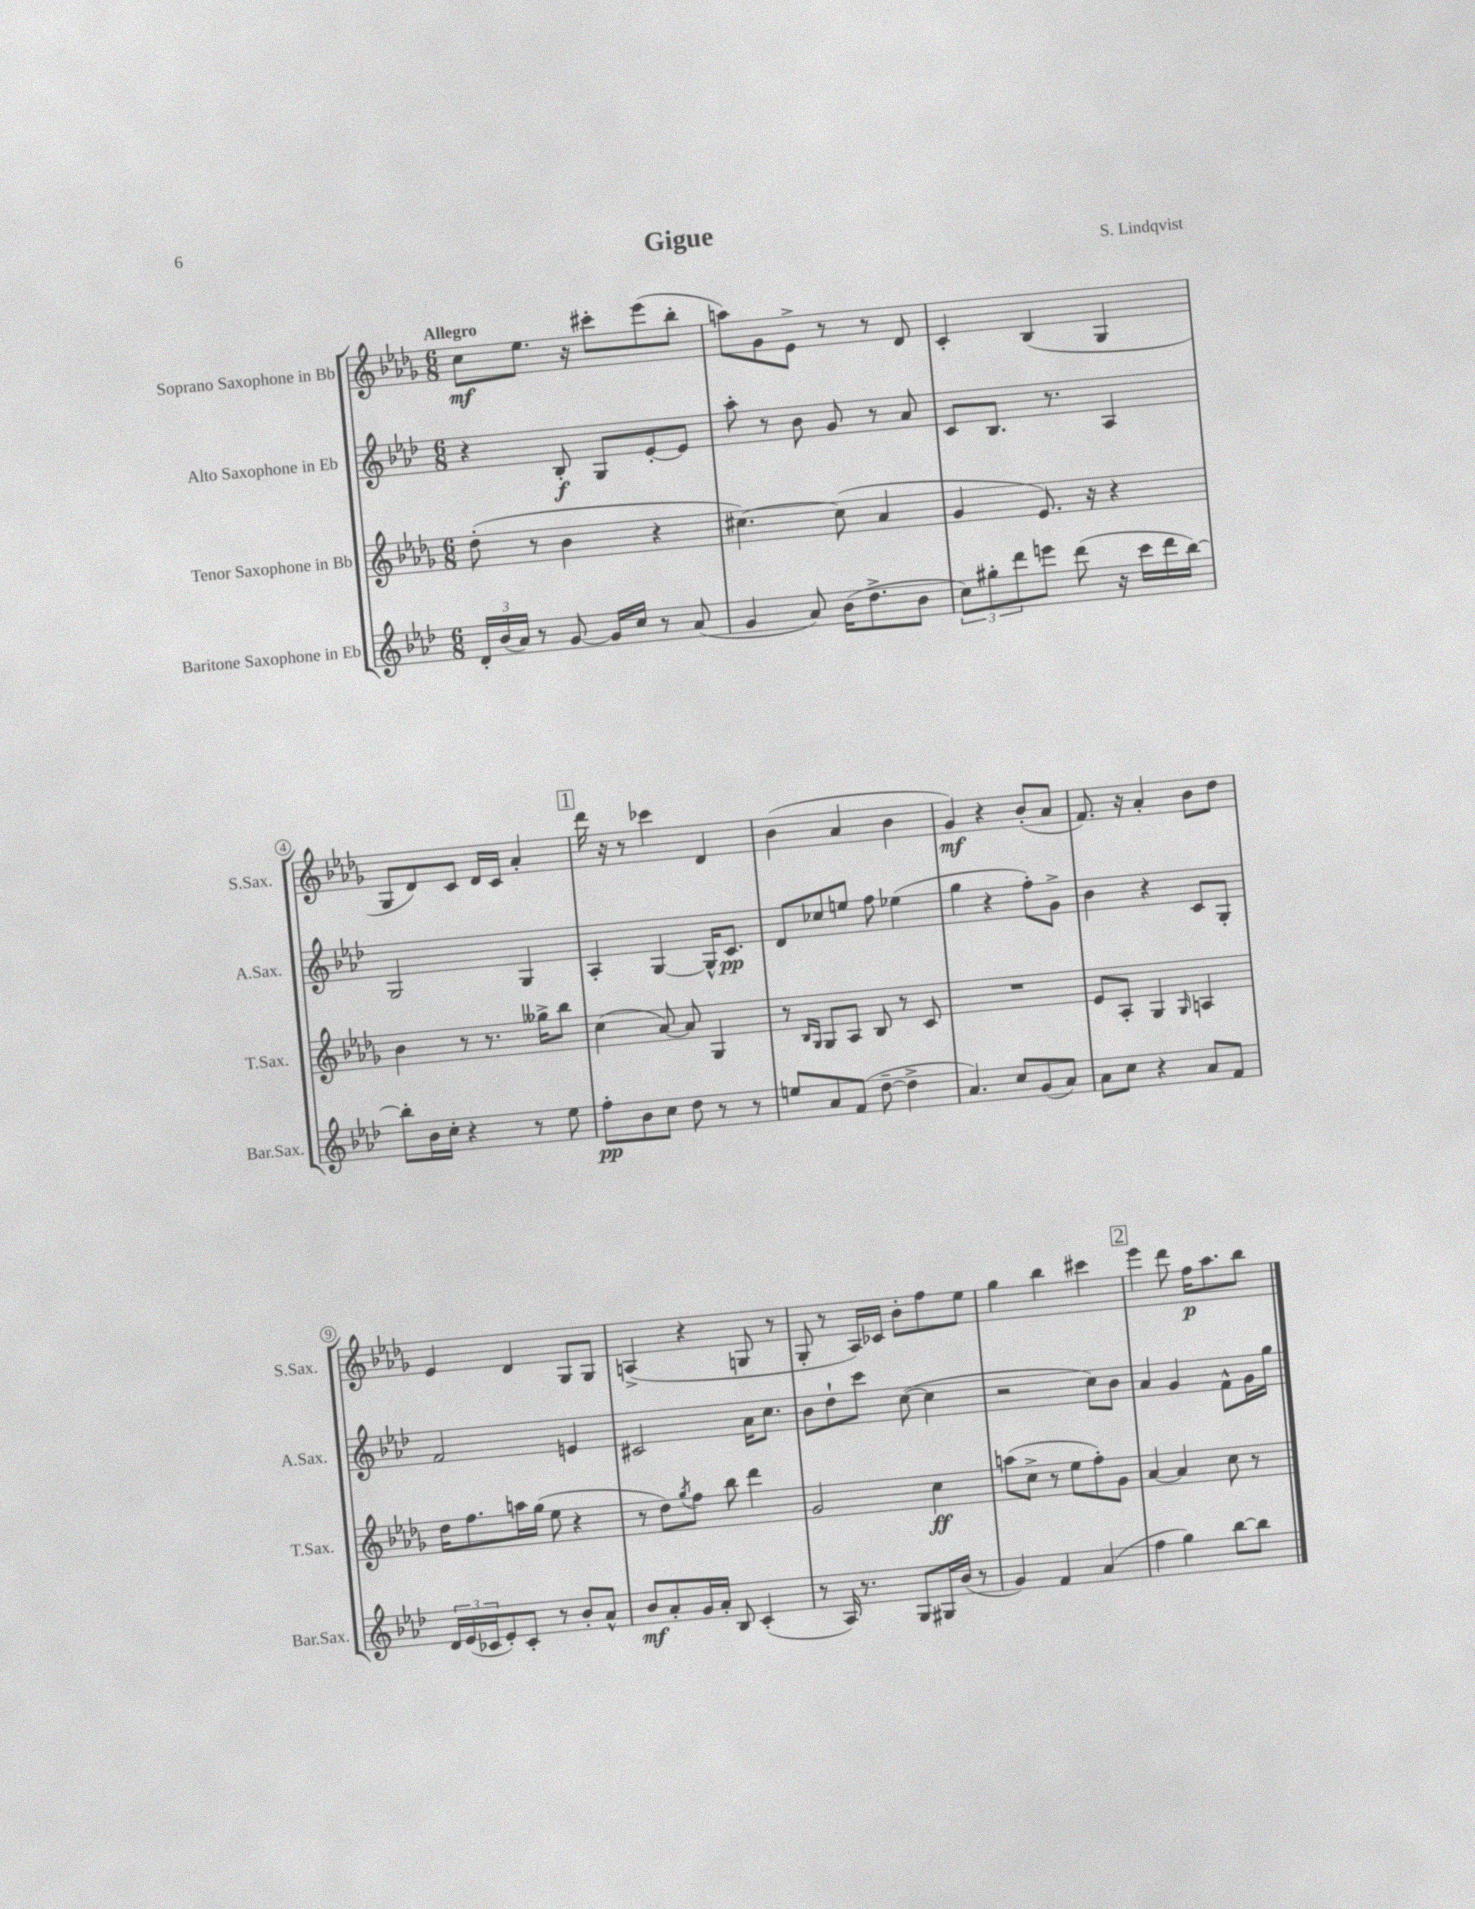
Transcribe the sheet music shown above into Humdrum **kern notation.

**kern	**kern	**kern	**kern
*staff4	*staff3	*staff2	*staff1
*clefG2	*clefG2	*clefG2	*clefG2
*k[b-e-a-d-]	*k[b-e-a-d-g-]	*k[b-e-a-d-]	*k[b-e-a-d-g-]
*M6/8	*M6/8	*M6/8	*M6/8
24d-'/LL	(8dd-'\	4r	8cc\L
(24b-/	.	.	.
24a-/JJ)	.	.	.
8r	8r	.	8.ee-\J
[8g/	4b-\	8B-'/	.
.	.	.	16r
16g/]LL	.	8G/L	8ccc#'\L
16cc/JJ	.	.	.
8r	4r	[8e-'/	(8eee-\
(8a-/	.	8e-/]J	8bb-'\J
=	=	=	=
4g/	[4.cc#\)	8aa-'\	8aa\L)
.	.	8r	8g-\
8a-/)	.	8b-\	8e-^\J
(16b-\LK	(8cc#\]	8g/	8r
8.dd-^\	.	.	.
.	4a-/	8r	8r
8b-\J	.	8a-/	8d-/
=	=	=	=
12cc\L)	4g-/	8c/L	4c'/
12gg#'\	.	.	.
.	.	8.B-/J	.
12ddd-\	.	.	.
8eee\J	8.e-/)	.	(4B-/
.	.	8.r	.
(8ddd-\	.	.	.
.	16r	.	.
16r	4r	4A-/	4G-/
16ccc\LL	.	.	.
16ddd-\	.	.	.
[16bb-\JJ)	.	.	.
=	=	=	=
8bb-'\]L	4b-\	2G/	8G-/L
16b-\L	.	.	8d-/)
16cc'\JJ	.	.	.
4r	8r	.	8c/J
.	8.r	.	16d-/LL
.	.	.	16c/JJ
8r	.	4G/	4a-'/
.	16gg--^\LK	.	.
8ee-\	8bb-\J	.	.
=	=	=	=
8ff'\L	(4cc\	4A-'/	16ddd-\
.	.	.	16r
8b-\	.	.	8r
8cc\J	[8a-/)	[4G/	4ccc-\
8dd-\	8a-/]	.	.
8r	4G-/	16G^^/]LK	4d-/
.	.	8.c/J	.
8r	.	.	.
=	=	=	=
8ee/L	8r	8d-/L	(4b-\
.	16qqB-/LL	.	.
.	16qqG-/JJ	.	.
8a-/	8G-/L	8cc-/	.
(8f/J	8A-/J	8ee/J	4a-/
[8dd-~\	8B-/	8ff\	.
4dd-^\]	8r	(4ee-\	4b-\
.	8c/	.	.
=	=	=	=
4.a-/)	2.r	4gg\	4g-/)
.	.	4r	4r
8cc/L	.	.	.
(8g/	.	8ff'\L)	(8b-'/L
8a-/J)	.	8g^\J	8a-/J
=	=	=	=
8a-\L	8e-/L	4b-\	8.f/)
8cc\J	8A-'/J	.	.
.	.	.	16r
4r	4G-/	4r	4a-'/
.	16qqG-/	.	.
8a-/L	4A/	8c/L	8b-\L
8f/J	.	8G'/J	8dd-\J
=	=	=	=
24d-/LL	16dd-\LK	2f/	4e-/
(24e-/	.	.	.
.	8.ff\	.	.
24c-/J	.	.	.
8e-'/)	.	.	.
8c-'/J	16aa\L	.	4d-/
.	(16gg-\JJ	.	.
8r	8ee-\	.	.
8b-'/L	4r	4e/	8G-/L
8a-^^/J	.	.	8G-/J
=	=	=	=
8b-/L	8r	2c#/	(4A^/
8a-'/	8dd-\L)	.	.
.	8qgg-/	.	.
16g/L	8ff\J	.	4r
16a-'/JJ	.	.	.
8B-/	8bb-\	.	.
(4c'/	4ddd-\	16a-\LK	8G/
.	.	8.cc\J	.
.	.	.	8r
=	=	=	=
8r	2g-/	8b-\L	8G-'/
16A-/)	.	8dd-`\	8r
8.r	.	.	.
.	.	8ccc\J	16A-/LL)
.	.	.	16c-/JJ
8G/L	.	([8cc\	8b-'\L
16G#/L	4cc\	4cc\]	8ff\
(16b-/JJ	.	.	.
8r	.	.	8ee-\J
=	=	=	=
4g/)	(8aa\L	2r	4gg-\
.	8cc^\J	.	.
4f/	8r	.	4bb-\
.	8ee-\L	.	.
(4a-/	8ff'\)	8cc\L)	4ccc#\
.	8g-\J	8b-\J	.
=	=	=	=
4ff\	[4a-/	4a-/	4eee-\
4gg\)	4a-/]	4g/	8ddd-\
.	.	.	16ff\LK
.	.	.	8.aa-\
[8bb-\L	8cc\	8f^^\L	.
8bb-\]J	8r	16g\L	8bb-\J
.	.	16gg\JJ	.
==	==	==	==
*-	*-	*-	*-
